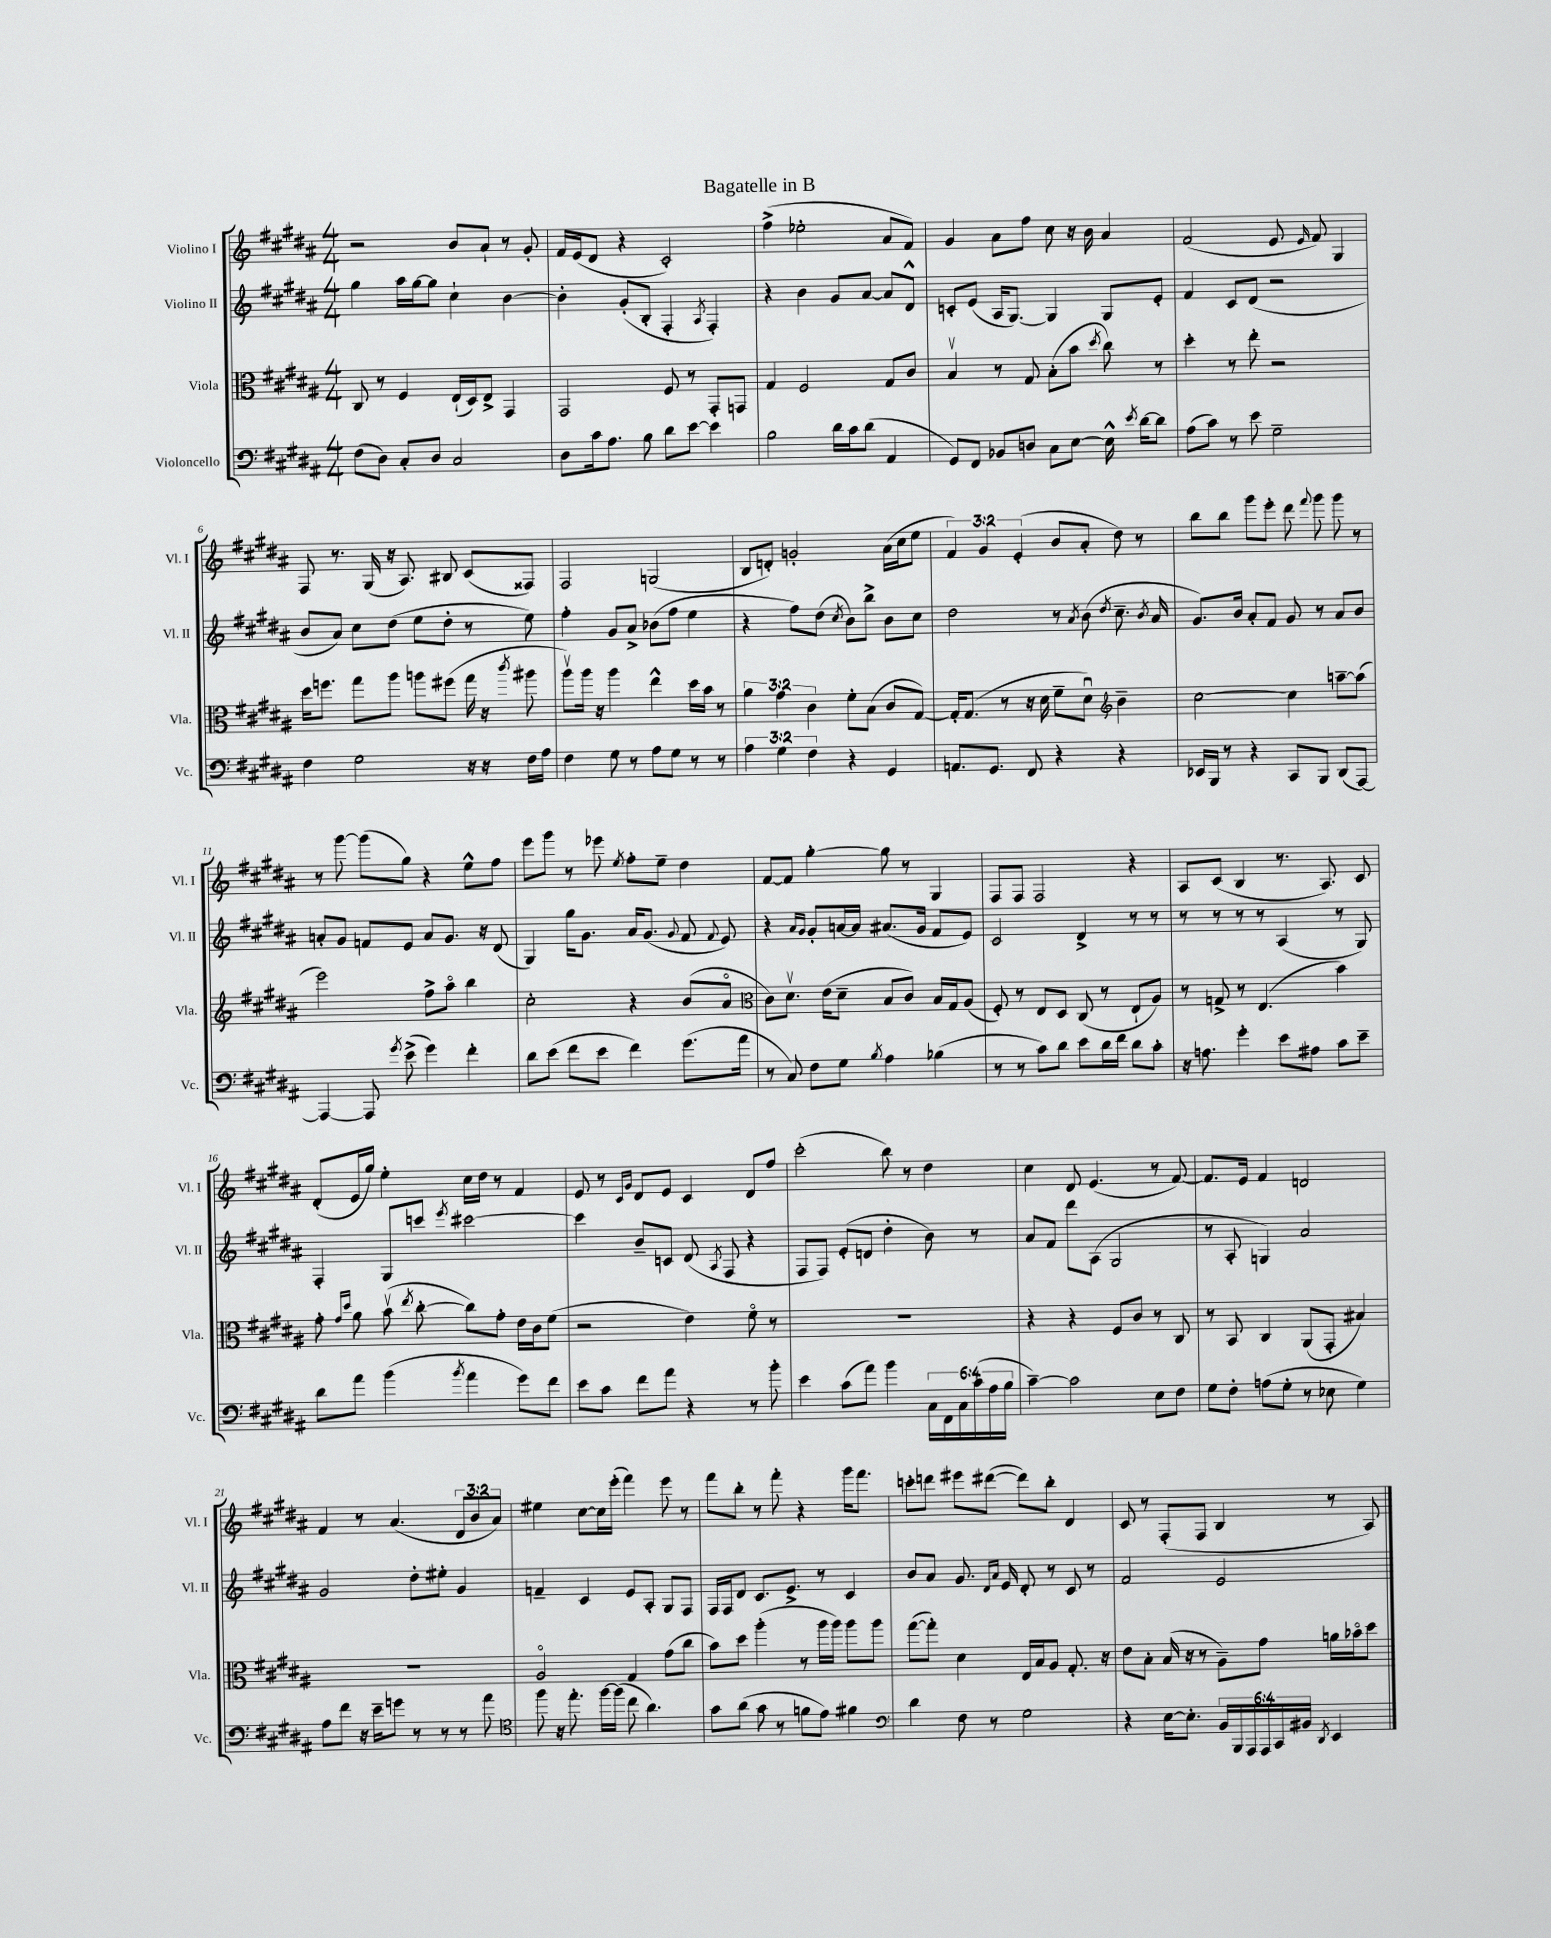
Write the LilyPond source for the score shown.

\header { title = "Bagatelle in B" }
<<
\new StaffGroup <<
\new Staff = "s0" \with { instrumentName = "Violino I" shortInstrumentName = "Vl. I" } {
    \clef treble \key b \major \numericTimeSignature \time 4/4 \override Staff.TupletNumber.text = #tuplet-number::calc-fraction-text
    \autoBeamOff r2 b'8[ ais'8]-! r8 gis'8-. |
    fis'16[ e'16( dis'8] r4 cis'2-.) |
    fis''4->( ees''2-. ais'8[ fis'8]) |
    gis'4 ais'8[ fis''8] cis''8 r16 b'16 ais'4 |
    fis'2( e'8 \grace { e'16 } fis'8) gis4 |
    fis8 r8. gis16( r16 ais8.) bis8 cis'8[( fisis8]) |
    fis2 g2( |
    b8[ d'8]-.) g'2-. ais'16[( cis''16 e''8] |
    \tuplet 3/2 { fis'4) gis'4 e'4-.( } b'8[ ais'8]-. dis''8) r8 |
    b''8[ b''8] gis'''8[ e'''8]-. dis'''8 \appoggiatura { fis'''8 } gis'''8 gis'''8 r8 |
    r8 gis'''8~ gis'''8[( gis''8]) r4 e''8[-^ fis''8] |
    e'''8[ gis'''8] r8 ees'''8 \acciaccatura { e''8 } fis''8[-. e''8]-- dis''4 |
    fis'8[~ fis'8] gis''4~-. gis''8 r8 gis4 |
    fis8[ fis8] fis2 r4 |
    ais8[ cis'8]( b4 r8. ais8.) cis'8 |
    dis'8[-.( e'16 gis''16]) e''4-. cis''16[ dis''16] r8 fis'4 |
    e'8 r8 \grace { cis'16[ gis'16] } dis'8[ e'8] cis'4 dis'8[ fis''8] |
    cis'''2-.( b''8) r8 dis''4 |
    cis''4 dis'8 e'4.( r8 fis'8~) |
    fis'8.[ e'16] fis'4 d'2 |
    fis'4 r8 ais'4.( \tuplet 3/2 { dis'8[ b'8 ais'8]) } |
    eis''4 cis''8[~ cis''16 e'''16]-.( fis'''4) e'''8 r8 |
    fis'''8[ b''8]-. r8 fis'''8-. r4 gis'''16[ fis'''8.] |
    c'''8[-. d'''8] eis'''8[ dis'''8]~( dis'''8[) b''8]-. dis'4 |
    cis'8 r8 fis8[-.( fis8] b4 r8 ais8) \bar "|." |
}
\new Staff = "s1" \with { instrumentName = "Violino II" shortInstrumentName = "Vl. II" } {
    \clef treble \key b \major \numericTimeSignature \time 4/4
    \autoBeamOff gis''4 ais''16[ gis''16~ gis''8] cis''4-! b'4~ |
    b'4-. gis'8[-.( b8]-. fis4-. \acciaccatura { ais8 } fis4-.) |
    r4 b'4 gis'8[ ais'8]~ ais'8[ dis'8]-^ |
    c'8[-. e'8]( ais16[ gis8.]~) gis4 gis8[ e'8]-. |
    fis'4 cis'8[ dis'8]( r2 |
    b'8[ ais'8]) cis''8[ dis''8]( e''8[ dis''8]-. r8 e''8) |
    fis''4-. gis'8[ ais'8]-> bes'8[( fis''8] e''4 |
    r4 fis''8[) dis''8]( \acciaccatura { cis''8 } b'8[) b''8]-> b'8[ cis''8] |
    dis''2 r8 \acciaccatura { ais'8 } b'8( \acciaccatura { dis''8 } cis''8.-- \acciaccatura { b'8 } ais'16 |
    gis'8.[) b'16] ais'8[-. fis'8] gis'8 r8 ais'8[ b'8] |
    a'8[-. gis'8] f'8[ e'8] a'8[ gis'8.] r16 dis'8( |
    gis4) gis''16[ gis'8.] ais'16[ gis'8.]( \appoggiatura { gis'8 } fis'8 \appoggiatura { fis'8 } e'8) |
    r4 \grace { ais'16[ gis'16] } gis'8[-. a'16~ a'16] ais'8.[( gis'16] fis'8[ e'8]) |
    cis'2 dis'4-> r8 r8 |
    r8 r8 r8 r8 ais4( r8 gis8) |
    fis4-. gis8[ c'''8] \acciaccatura { e'''8 } cis'''2~ |
    cis'''4 b'8[-- c'8] dis'8( \acciaccatura { ais8 } fis8 r4 |
    fis8[ fis8]) e'8[-.( d'8] dis''4-. b'8) r8 |
    ais'8[ fis'8] dis'''8[ ais8]( gis2 |
    r8 ais8-. g4) ais'2 |
    gis'2 dis''8[-. eis''8]-. gis'4 |
    f'4-- cis'4 e'8[ ais8]-. gis8[ fis8] |
    fis16[ fis16 dis'8] cis'8.[ e'8.]-> r8 cis'4 |
    b'8[ ais'8] gis'8. \grace { dis'16[ ais'16] } e'16 dis'8-. r8 cis'8 r8 |
    fis'2 e'2 \bar "|." |
}
\new Staff = "s2" \with { instrumentName = "Viola" shortInstrumentName = "Vla." } {
    \clef alto \key b \major \numericTimeSignature \time 4/4 \override Staff.TupletNumber.text = #tuplet-number::calc-fraction-text
    \autoBeamOff cis8 r8 fis4 e16[-!( dis16) e8]-> gis,4 |
    gis,2 fis8 r8 gis,8[-. g,8] |
    gis4 fis2 gis8[ cis'8] |
    b4\upbow r8 gis8 b8[-.( b'8] \acciaccatura { dis''8 } cis''8) r8 |
    dis''4-. r8 e''8-. r2 |
    dis''16[ f''8.] gis''8[ ais''8] a''8[ fis''8]( gis''16 r16 \acciaccatura { cis'''8 } ais''8 |
    ais''8[\upbow) ais''16] r16 ais''4 e''4-^ dis''16[ b'16] r8 |
    \tuplet 3/2 { ais'4 gis'4 cis'4 } fis'8[-. b8]( cis'8[ gis8]~) |
    gis16[-. gis8.]( r8 r16 dis'16 fis'8[-- dis'8]\downbow) \clef treble b'4-- |
    cis''2~ cis''4 a''8[~-- a''8]( |
    e'''2) fis''8[-> ais''8]\flageolet b''4 |
    cis''2-. r4 b'8[( ais'8]\flageolet |
    \clef alto cis'8[) dis'8.]\upbow e'16[( dis'8]-- b8[ cis'8]) b16[ gis16 ais8]( |
    fis8-.) r8 e8[ dis8] cis8( r8 e8[-! ais8]) |
    r8 g8-> r8 e4.( b'4) |
    gis'8-. \grace { gis'16[ dis''16] } ais'8 b'8\upbow( \acciaccatura { e''8 } cis''8~-. cis''8[) gis'8]-. e'16[ cis'16 fis'8]( |
    r2 e'4) fis'8\flageolet r8 |
    R1 |
    r4 r4 fis8[ cis'8] r8 cis8 |
    r8 b,8 cis4 ais,8[( gis,8]-. bis4) |
    R1 |
    ais2\flageolet gis4 gis'8[( cis''8] |
    b'8[) dis''8] ais''4-.( r8 ais''16[ ais''16]) ais''8[ ais''8] |
    gis''8[~( gis''8]-.) dis'4 e16[ b16 ais8] gis8.-. r16 |
    e'8[ b8]-. b16( r16 r8 ais8[--) gis'8] a'16[ bes'16\flageolet dis''8] \bar "|." |
}
\new Staff = "s3" \with { instrumentName = "Violoncello" shortInstrumentName = "Vc." } {
    \clef bass \key b \major \numericTimeSignature \time 4/4 \override Staff.TupletNumber.text = #tuplet-number::calc-fraction-text
    \autoBeamOff fis8[( dis8]) cis8[-. dis8] cis2 |
    dis8[ cis'16 ais8.] b8 dis'8[ e'8]~ e'4 |
    b2 dis'16[ cis'16 dis'8]( ais,4 |
    gis,8[) fis,8] bes,8[ d8] cis8[ e8]~ e16-^ \acciaccatura { e'8 } dis'16[~ dis'8] |
    ais8[( cis'8]) r8 e'8 gis2-- |
    fis4 gis2 r16 r16 fis16[ ais16] |
    fis4 gis8 r8 ais8[ gis8] r8 r8 |
    \tuplet 3/2 { ais4 gis4 fis4 } r4 gis,4 |
    a,8.[ gis,8.] fis,8 r4 r4 |
    ees,16[ b,,16] r8 r4 cis,8[ b,,8] dis,8[( ais,,8]~) |
    ais,,4~ ais,,8 \acciaccatura { gis'8 } e'8->( gis'4) fis'4-. |
    dis'8[ e'8]( fis'8[ e'8] fis'4) gis'8.[( ais'16] |
    r8 cis8) fis8[ gis8] \acciaccatura { b8 } ais4 bes4( |
    r8 r8 cis'8[) dis'8] e'8[ dis'16 fis'16] dis'8[ cis'8]-. |
    r16 a8. gis'4-. e'8[ ais8] cis'8[ e'8]-- |
    dis'8[ ais'8] b'4( \acciaccatura { b'8 } ais'4 gis'8[) fis'8] |
    e'8[ cis'8] fis'8[ ais'8] r4 r8 b'8-. |
    e'4 cis'8[( ais'8]) b'4 \tuplet 6/4 { cis16[ fis,16 cis16 cis'16( ais16 b16] } |
    cis'4~--) cis'2 e8[ fis8] |
    gis8[ fis8]-. a8[( gis8]-. r8 ees8 gis4) |
    ais8[ fis'8] r16 e'16[-- g'8] r8 r8 r8 ais'8 |
    \clef tenor fis''8 r16 e''8.-. fis''16[~ fis''16]( cis''8 ais'4.) |
    gis'8[ ais'8]( gis'8 r8 f'8[ e'8]) fis'4 |
    \clef bass dis'4 fis8 r8 gis2 |
    r4 e16[~ e8.]-. \tuplet 6/4 { b,16[ b,,16 ais,,16 ais,,16 cis,16 bis,16] } \acciaccatura { dis,8 } e,4 \bar "|." |
}
>>
>>
